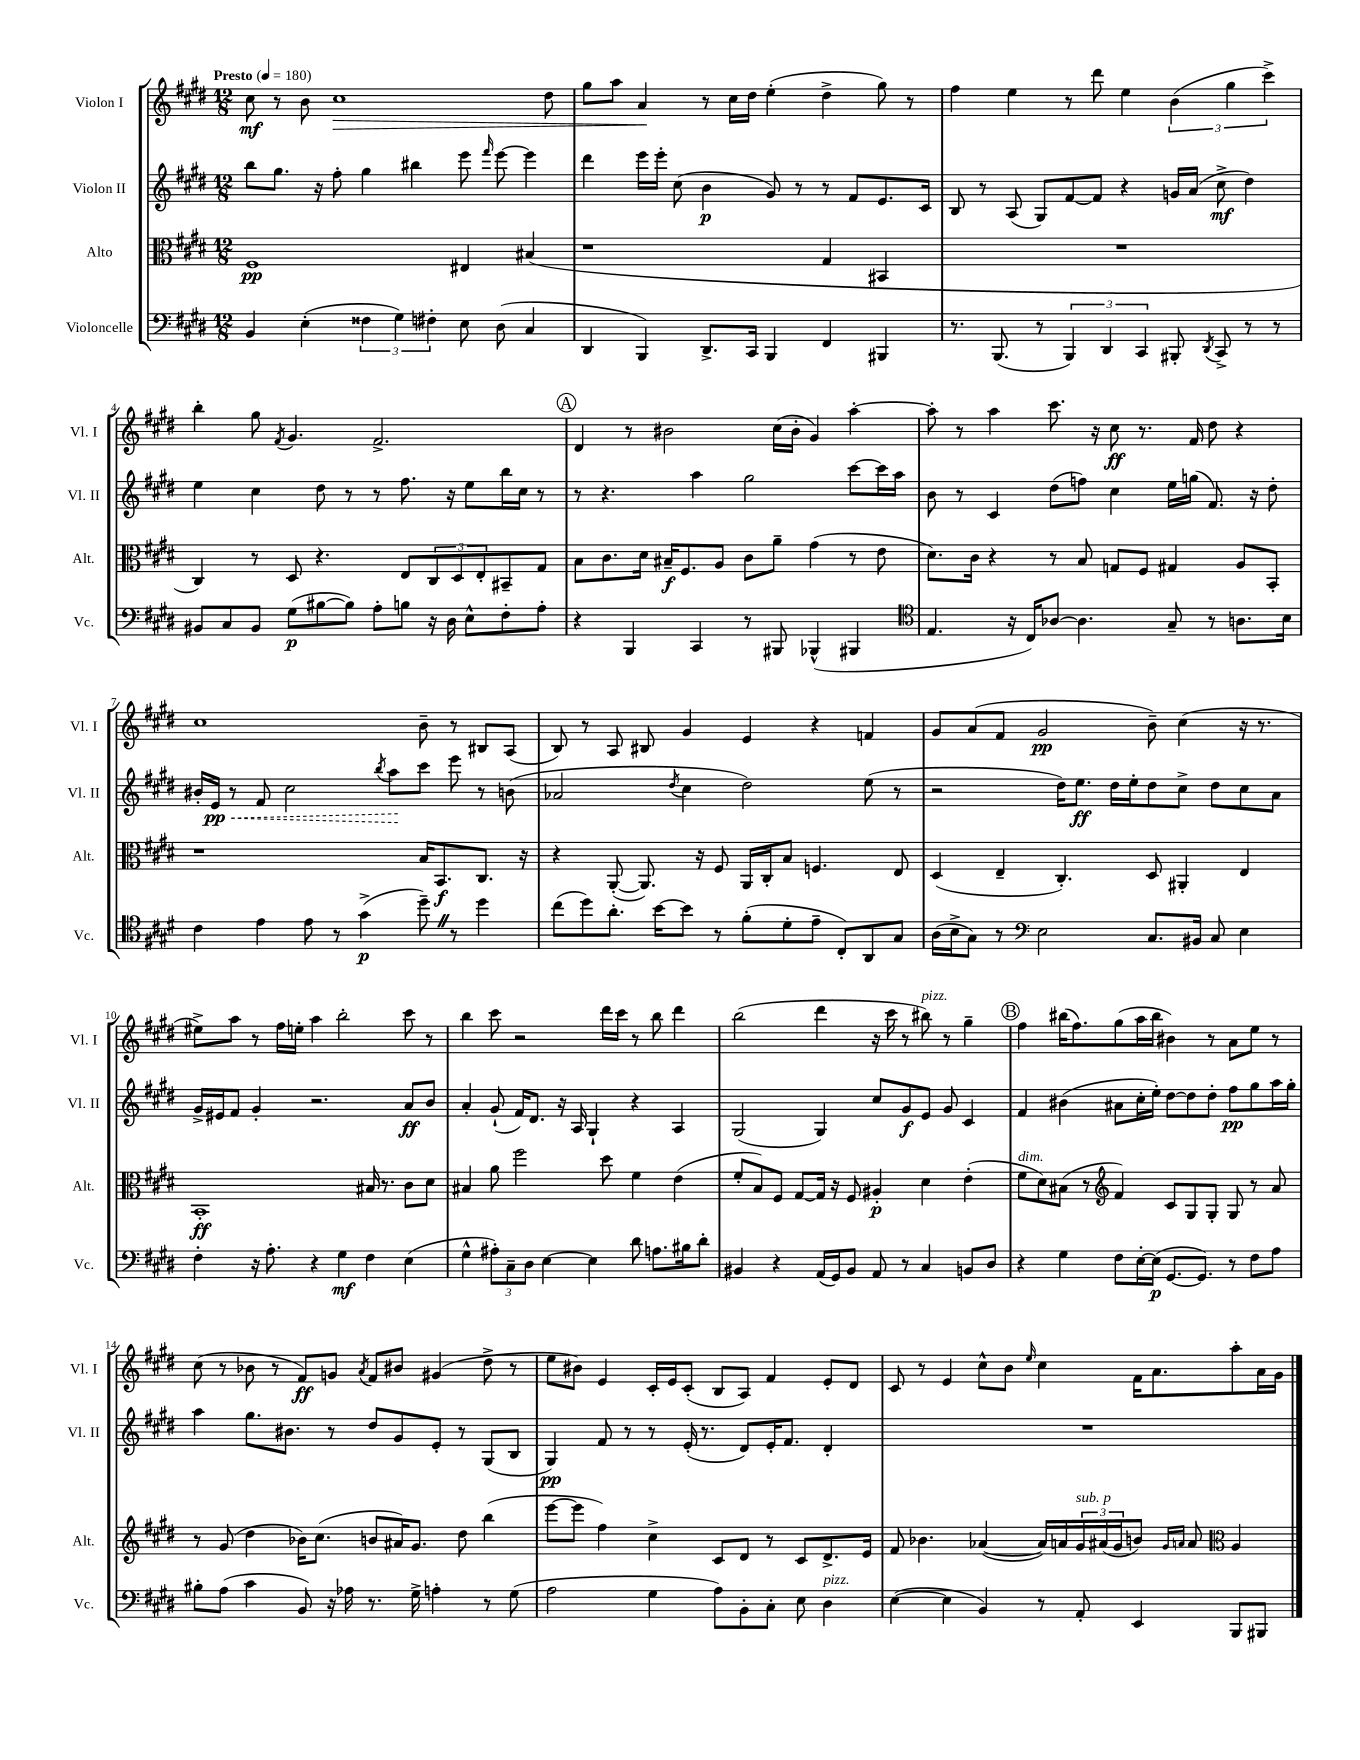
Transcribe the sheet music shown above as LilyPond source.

<<
\new StaffGroup <<
\new Staff = "s0" \with { instrumentName = "Violon I" shortInstrumentName = "Vl. I" } {
    \clef treble \key e \major \numericTimeSignature \time 12/8 \tempo "Presto" 4 = 180
    cis''8\mf r8 b'8 cis''1\> dis''8 |
    gis''8 a''8 a'4\! r8 cis''16 dis''16 e''4-.( dis''4-> gis''8) r8 |
    fis''4 e''4 r8 dis'''8 e''4 \tuplet 3/2 { b'4( gis''4 cis'''4->) } |
    b''4-. gis''8 \acciaccatura { fis'8 } gis'4. fis'2.-> |
    \mark \markup { \circle "A" } dis'4 r8 bis'2 cis''16( bis'16-. gis'4) a''4~-. |
    a''8-. r8 a''4 cis'''8. r16 cis''8\ff r8. fis'16 dis''8 r4 |
    cis''1 b'8-- r8 bis8 a8( |
    b8) r8 a8 bis8 gis'4 e'4 r4 f'4 |
    gis'8 a'8( fis'8 gis'2\pp b'8--) cis''4( r16 r8. |
    eis''8->) a''8 r8 fis''16 e''16-. a''4 b''2-. cis'''8 r8 |
    b''4 cis'''8 r2 dis'''16 cis'''16 r8 b''8 dis'''4 |
    b''2( dis'''4 r16 cis'''16 r8 bis''8^\markup { \italic "pizz." }) r8 gis''4-- |
    \mark \markup { \circle "B" } fis''4 bis''16( fis''8.) gis''8( a''16 bis''16 bis'4) r8 a'8 e''8 r8 |
    cis''8( r8 bes'8 r8 fis'8\ff) g'8 \acciaccatura { a'8 } fis'8 bis'8 gis'4( dis''8-> r8 |
    e''8 bis'8) e'4 cis'16-. e'16 cis'8-.( b8 a8) fis'4 e'8-. dis'8 |
    cis'8 r8 e'4 cis''8-^ b'8 \grace { e''16 } cis''4 fis'16 a'8. a''8-. a'16 gis'16 \bar "|." |
}
\new Staff = "s1" \with { instrumentName = "Violon II" shortInstrumentName = "Vl. II" } {
    \clef treble \key e \major \numericTimeSignature \time 12/8
    b''8 gis''8. r16 fis''8-. gis''4 bis''4 e'''8 \grace { fis'''16 } e'''8~ e'''4 |
    dis'''4 e'''16 e'''16-. cis''8( b'4\p gis'8) r8 r8 fis'8 e'8. cis'16 |
    b8 r8 a8( gis8) fis'8~ fis'8 r4 g'16 a'16( cis''8->\mf dis''4) |
    e''4 cis''4 dis''8 r8 r8 fis''8. r16 e''8 b''16 cis''16 r8 |
    \mark \markup { \circle "A" } r8 r4. a''4 gis''2 cis'''8~ cis'''16 a''16 |
    b'8 r8 cis'4 dis''8( f''8) cis''4 e''16 g''16( fis'8.) r16 dis''8-. |
    bis'16-. \once \override Hairpin.style = #'dashed-line e'16\pp\< r8 fis'8 cis''2 \acciaccatura { b''8 } a''8\! cis'''8 e'''8 r8 b'8( |
    aes'2 \acciaccatura { dis''8 } cis''4 dis''2) e''8( r8 |
    r2 dis''16) e''8.\ff dis''16 e''16-. dis''8 cis''8-> dis''8 cis''8 a'8 |
    gis'16-> eis'16 fis'8 gis'4-. r2. a'8\ff b'8 |
    a'4-. gis'8-!( fis'16) dis'8. r16 a16 gis4-! r4 a4 |
    gis2( gis4) cis''8 gis'8\f e'8 gis'8 cis'4 |
    \mark \markup { \circle "B" } fis'4 bis'4( ais'8 cis''16-. e''16-.) dis''8~ dis''8 dis''8-. fis''8\pp gis''8 a''16 gis''16-. |
    a''4 gis''8. bis'8. r8 dis''8 gis'8 e'8-. r8 gis8( b8 |
    gis4\pp) fis'8 r8 r8 e'16-.( r8. dis'8) e'16-. fis'8. dis'4-. |
    R1. \bar "|." |
}
\new Staff = "s2" \with { instrumentName = "Alto" shortInstrumentName = "Alt." } {
    \clef alto \key e \major \numericTimeSignature \time 12/8
    fis1\pp eis4 bis4( |
    r1 gis4 bis,4 |
    R1. |
    cis4) r8 dis8 r4. e8 \tuplet 3/2 { cis8 dis8 e8-. } bis,8-- gis8 |
    \mark \markup { \circle "A" } b8 cis'8. dis'16 bis16--\f fis8. a8 cis'8 a'8-- gis'4( r8 e'8 |
    dis'8.) cis'16 r4 r8 b8 g8 fis8 gis4 a8 b,8-. |
    r1 b16 b,8.\f cis8. r16 |
    r4 a,8~-.( a,8.) r16 fis8 a,16 cis16-. b8 f4. e8 |
    dis4( e4-- cis4.-.) dis8 ais,4-. e4 |
    b,1-.\ff bis16 r8. cis'8 dis'8 |
    bis4 a'8 fis''2 dis''8 fis'4 e'4( |
    fis'8-. b8) fis8 gis8~ gis16 r16 fis8 ais4-.\p dis'4 e'4-.( |
    \mark \markup { \circle "B" } fis'8^\markup { \italic "dim." } dis'8) bis8( r8 \clef treble fis'4) cis'8 gis8 gis8-. gis8 r8 a'8 |
    r8 gis'8( dis''4 bes'16) cis''8.( b'8 ais'16) gis'8. dis''8 b''4( |
    e'''8~ e'''8 fis''4) cis''4-> cis'8 dis'8 r8 cis'8 dis'8.-> e'16 |
    fis'8 bes'4. aes'4~( aes'16) a'16 \tuplet 3/2 { gis'16^\markup { \italic "sub. p" } ais'16( gis'16 } b'8) \grace { gis'16 a'16 } a'8 \clef alto a4 \bar "|." |
}
\new Staff = "s3" \with { instrumentName = "Violoncelle" shortInstrumentName = "Vc." } {
    \clef bass \key e \major \numericTimeSignature \time 12/8
    b,4 e4-.( \tuplet 3/2 { fisis4 gis4) fis4-. } e8 dis8( cis4 |
    dis,4 b,,4) dis,8.-> cis,16 b,,4 fis,4 bis,,4 |
    r8. b,,8.( r8 \tuplet 3/2 { b,,4) dis,4 cis,4 } bis,,8-. \acciaccatura { dis,8 } cis,8-> r8 r8 |
    bis,8 cis8 bis,8 gis8\p( bis8~ bis8) a8-. b8 r16 dis16 e8-^ fis8-. a8-. |
    \mark \markup { \circle "A" } r4 b,,4 cis,4 r8 bis,,8 bes,,4-^( bis,,4 |
    \clef tenor e4. r16 cis16) aes8~ aes4. gis8-- r8 a8. b16 |
    cis'4 e'4 e'8 r8 gis'4->\p( dis''8--) \once \override BreathingSign.text = \markup { \musicglyph "scripts.caesura.straight" } \breathe r8 dis''4 |
    cis''8( dis''8) a'8.-. b'16~ b'8 r8 fis'8-.( dis'8-. e'8-- cis8-.) a,8 gis8 |
    a16( b16-> gis8) r8 \clef bass e2 cis8. bis,16 cis8 e4 |
    fis4-. r16 a8.-. r4 gis4\mf fis4 e4( |
    gis4-^ \tuplet 3/2 { ais8-.) cis8-- dis8 } e4~ e4 dis'8 a8. bis16 dis'8-. |
    bis,4 r4 a,16( gis,16) bis,8 a,8 r8 cis4 b,8 dis8 |
    \mark \markup { \circle "B" } r4 gis4 fis8 e16~-. e16\p( gis,8.~ gis,8.) r8 fis8 a8 |
    bis8-. a8( cis'4 b,8) r16 aes16 r8. gis16-> a4-. r8 gis8( |
    a2 gis4 a8) b,8-. cis8-. e8 dis4^\markup { \italic "pizz." } |
    e4~( e4 b,4) r8 a,8-. e,4 b,,8 bis,,8 \bar "|." |
}
>>
>>
